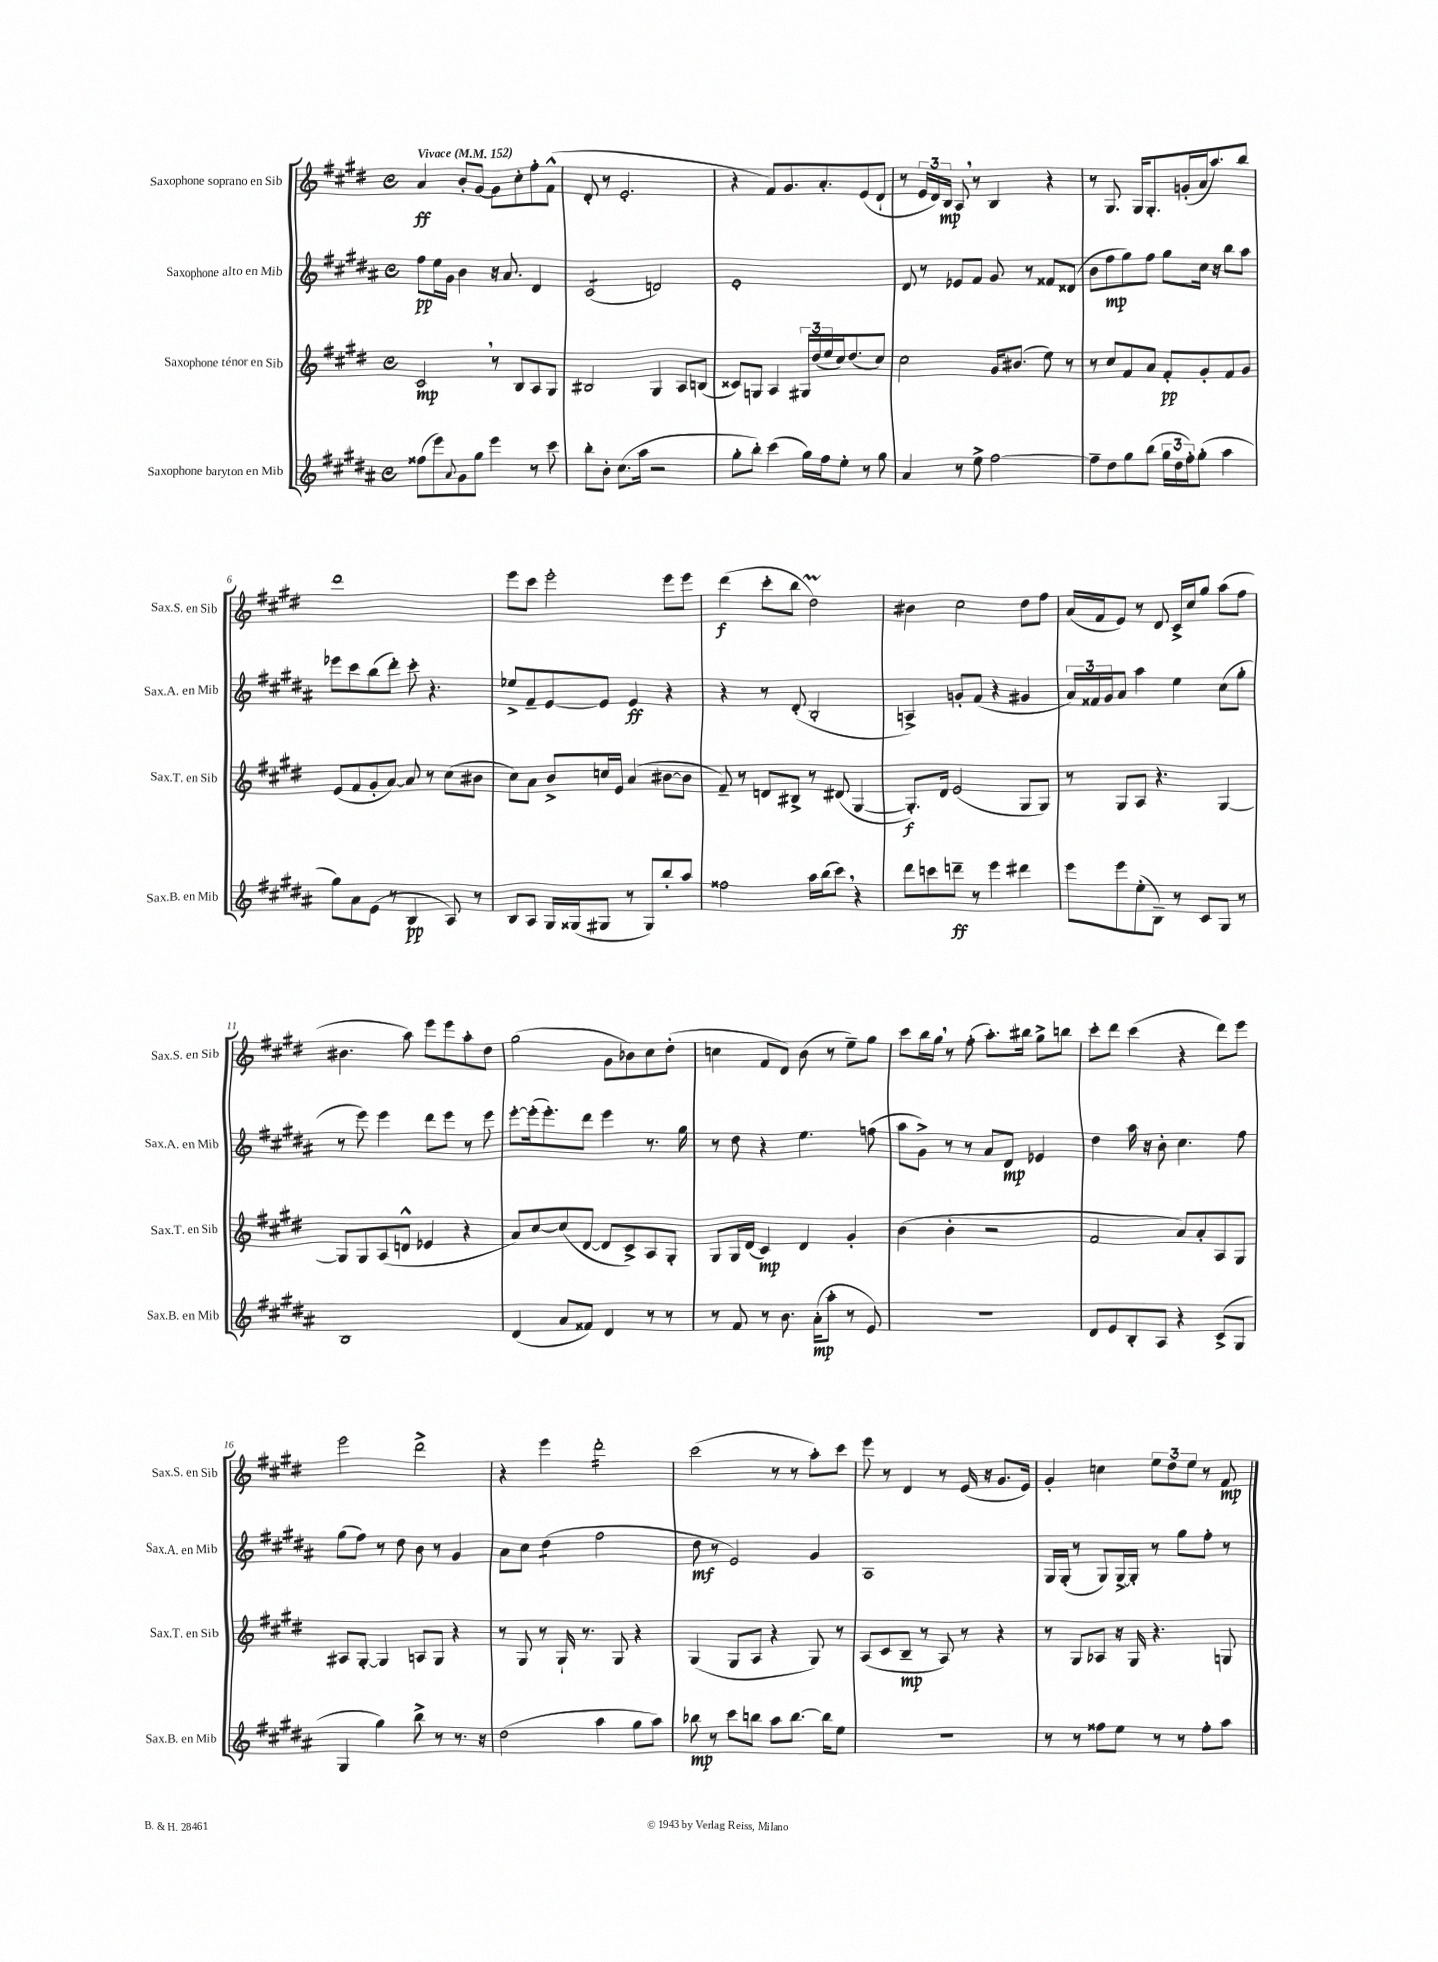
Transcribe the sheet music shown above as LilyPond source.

<<
\new StaffGroup <<
\new Staff = "s0" \with { instrumentName = "Saxophone soprano en Sib" shortInstrumentName = "Sax.S. en Sib" } {
    \clef treble \key e \major \defaultTimeSignature \time 4/4 \tempo "Vivace" 4 = 152
    a'4\ff b'8-. gis'8~ gis'8 cis''8-. fis''8-. fis'8-^( |
    dis'8-. r8 e'2.-. |
    r4 fis'8) gis'8. a'8.-. e'8( dis'8-! |
    r8 \tuplet 3/2 { e'16 dis'16) b16\mp } a8 \breathe r8 b4 r4 |
    r8 gis8. gis16 gis8.-. g'16-.( a'16 a''8.) b''8 |
    dis'''1 |
    e'''8 cis'''8 e'''2-. e'''8 e'''8 |
    dis'''4\f( cis'''8-. b''8 dis''2\prall) |
    bis'4 cis''2 dis''8 fis''8 |
    a'16( fis'16 e'8) r8 dis'8 cis'16-> cis''16 gis''8 a''8( fis''8 |
    bis'4. a''8) e'''8 e'''8 a''8-. dis''8 |
    gis''2( gis'8 bes'8) cis''8 dis''8-.( |
    c''4 fis'8 dis'8) b'8( r8 e''8--) gis''8 |
    cis'''8 b''16 gis''16 \breathe r8 fis''8-.( a''8.-.) bis''16 gis''8-> b''8 |
    cis'''8-. dis'''8 cis'''4( r4 dis'''8) e'''8 |
    e'''2 dis'''2-> |
    r4 e'''4 dis'''2:16-. |
    cis'''2( r8 r8 a''8-.) cis'''8 |
    e'''8 r8 dis'4 r8 e'16( r16 gis'8. e'16) |
    gis'4-. c''4 \tuplet 3/2 { e''8 dis''8 e''8 } r8 fis'8\mp \bar "|." |
}
\new Staff = "s1" \with { instrumentName = "Saxophone alto en Mib" shortInstrumentName = "Sax.A. en Mib" } {
    \clef treble \key b \major \defaultTimeSignature \time 4/4
    fis''8\pp e''16 gis'16 b'4 r16 ais'8. dis'4 |
    cis'2:8( d'2) |
    e'1-. |
    dis'8 r8 ees'8 fis'8 gis'8 r8 fisis'8 disis'8( |
    b'8 fis''8\mp gis''8) fis''8 gis''8 cis''16 r16 b''8 ais''8 |
    ees'''8 cis'''8 b''8( dis'''8-.) cis'''8-. r4. |
    ees''8-> fis'8-- e'8~ e'8 e'4\ff r4 |
    r4 r8 dis'8-.( b2-. |
    a4->) g'8-. fis'8( r4 gis'4 |
    \tuplet 3/2 { ais'16) fisis'16 gis'16 } ais'8 ais''4 e''4 cis''8( gis''8-. |
    r8 e'''8) e'''4 dis'''8 e'''8 r8 e'''8 |
    e'''8~-. e'''16-.( e'''8.-.) dis'''8 e'''4 r8. gis''16 |
    r8 dis''8 r4 e''4. f''8( |
    ais''8 gis'8->) r8 r8 ais'8 dis'8\mp ees'4 |
    dis''4 ais''16 r16 b'8-. cis''4. fis''8 |
    gis''8( fis''8) r8 dis''8 b'8 r8 gis'4 |
    ais'8 cis''8 dis''4:8( fis''2 |
    dis''8\mf r8 e'2) gis'4 |
    ais1 |
    gis16 gis16-.( r8 gis8) gis16~-> gis16-. r8 gis''8 fis''8-. r8 \bar "|." |
}
\new Staff = "s2" \with { instrumentName = "Saxophone ténor en Sib" shortInstrumentName = "Sax.T. en Sib" } {
    \clef treble \key e \major \defaultTimeSignature \time 4/4
    cis'2\mp \breathe r8 b8 a8 gis8 |
    bis2 gis4 a8 b8( |
    cisis'8) g8 a4 \tuplet 3/2 { gis16 dis''16( e''16 } cis''16) dis''8.( cis''8) |
    cis''2 gis'16 bis'8.( e''8) r8 |
    r8 cis''8 fis'8 a'8 fis'8-.\pp gis'8-. fis'8 gis'8 |
    e'8( fis'8 gis'8-. a'8~) a'8 r8 cis''8( bis'8 |
    cis''8) a'8 b'8-> c''16 e'16 a'4( bis'8~ bis'8 |
    fis'8--) r8 d'8 bis8-> r8 dis'8( gis4~ |
    gis8.-.\f) dis'16 e'2( gis8 gis8) |
    r8 gis8 a8 r4. gis4~ |
    gis8 gis8 a8( d'8-^ ees'4 r4 |
    a'8) cis''8~ cis''8( dis'8~ dis'8 cis'8->) a8 gis8-. |
    gis8 gis16 dis'16( cis'4\mp) dis'4 gis'4-. |
    b'4( b'4-. r2 |
    fis'2 a'8) a'8-. a8 gis8 |
    ais8 gis8~-. gis4 a8 gis8 r4 |
    r8 gis8 r8 gis16-! r8. gis8 r4 |
    gis4( gis8 a8 r4 gis8) r8 |
    a8( cis'8 b8--\mp r8 a8) r8 r4 |
    r8 gis8 aes8 r16 gis16 r4. g8 \bar "|." |
}
\new Staff = "s3" \with { instrumentName = "Saxophone baryton en Mib" shortInstrumentName = "Sax.B. en Mib" } {
    \clef treble \key b \major \defaultTimeSignature \time 4/4
    fisis''8( e'''8) \appoggiatura { ais'8 } gis'8 gis''8 e'''4 r8 cis'''8 |
    b''8-. b'8-. cis''8.( ais''16 r2 |
    gis''8-. b''8-.) cis'''4( gis''16) fis''16 e''8-. r8 gis''8 |
    ais'4 r8 e''8-> fis''2~ |
    fis''8-- dis''8 gis''8 b''8( \tuplet 3/2 { gis''16 dis''16 fis''16-.) } gis''8-.( ais''4 |
    gis''8) ais'8 e'8( r8 b4\pp ais8) r8 |
    b8 ais8 gis16 gisis16( gis8 r8 gis8) b''8-. ais''8 |
    fisis''2 ais''16 b''16( cis'''8) \breathe r4 |
    dis'''8 c'''8 d'''8--\ff r8 e'''4 dis'''4 |
    e'''8 e'''8 e''8-.( b8--) r8 cis'8 gis8 r8 |
    b1 |
    dis'4( ais'8 fisis'8) dis'4 r8 r8 |
    r8 fis'8 r8 b'8. ais'16-.\mp( ais''8-. r8 e'8) |
    R1 |
    dis'8 e'8 b8-. ais8 r4 cis'8->( gis8 |
    gis4 gis''4) b''8-> r8 r8. r16 |
    dis''2( ais''4 gis''8 ais''8) |
    bes''8\mp r8 cis'''8 b''8 ais''8 b''8.~ b''16 e''8 |
    r1 |
    r8 r8 fisis''8 e''8 r8 r8 fisis''8-. ais''8 \bar "|." |
}
>>
>>
